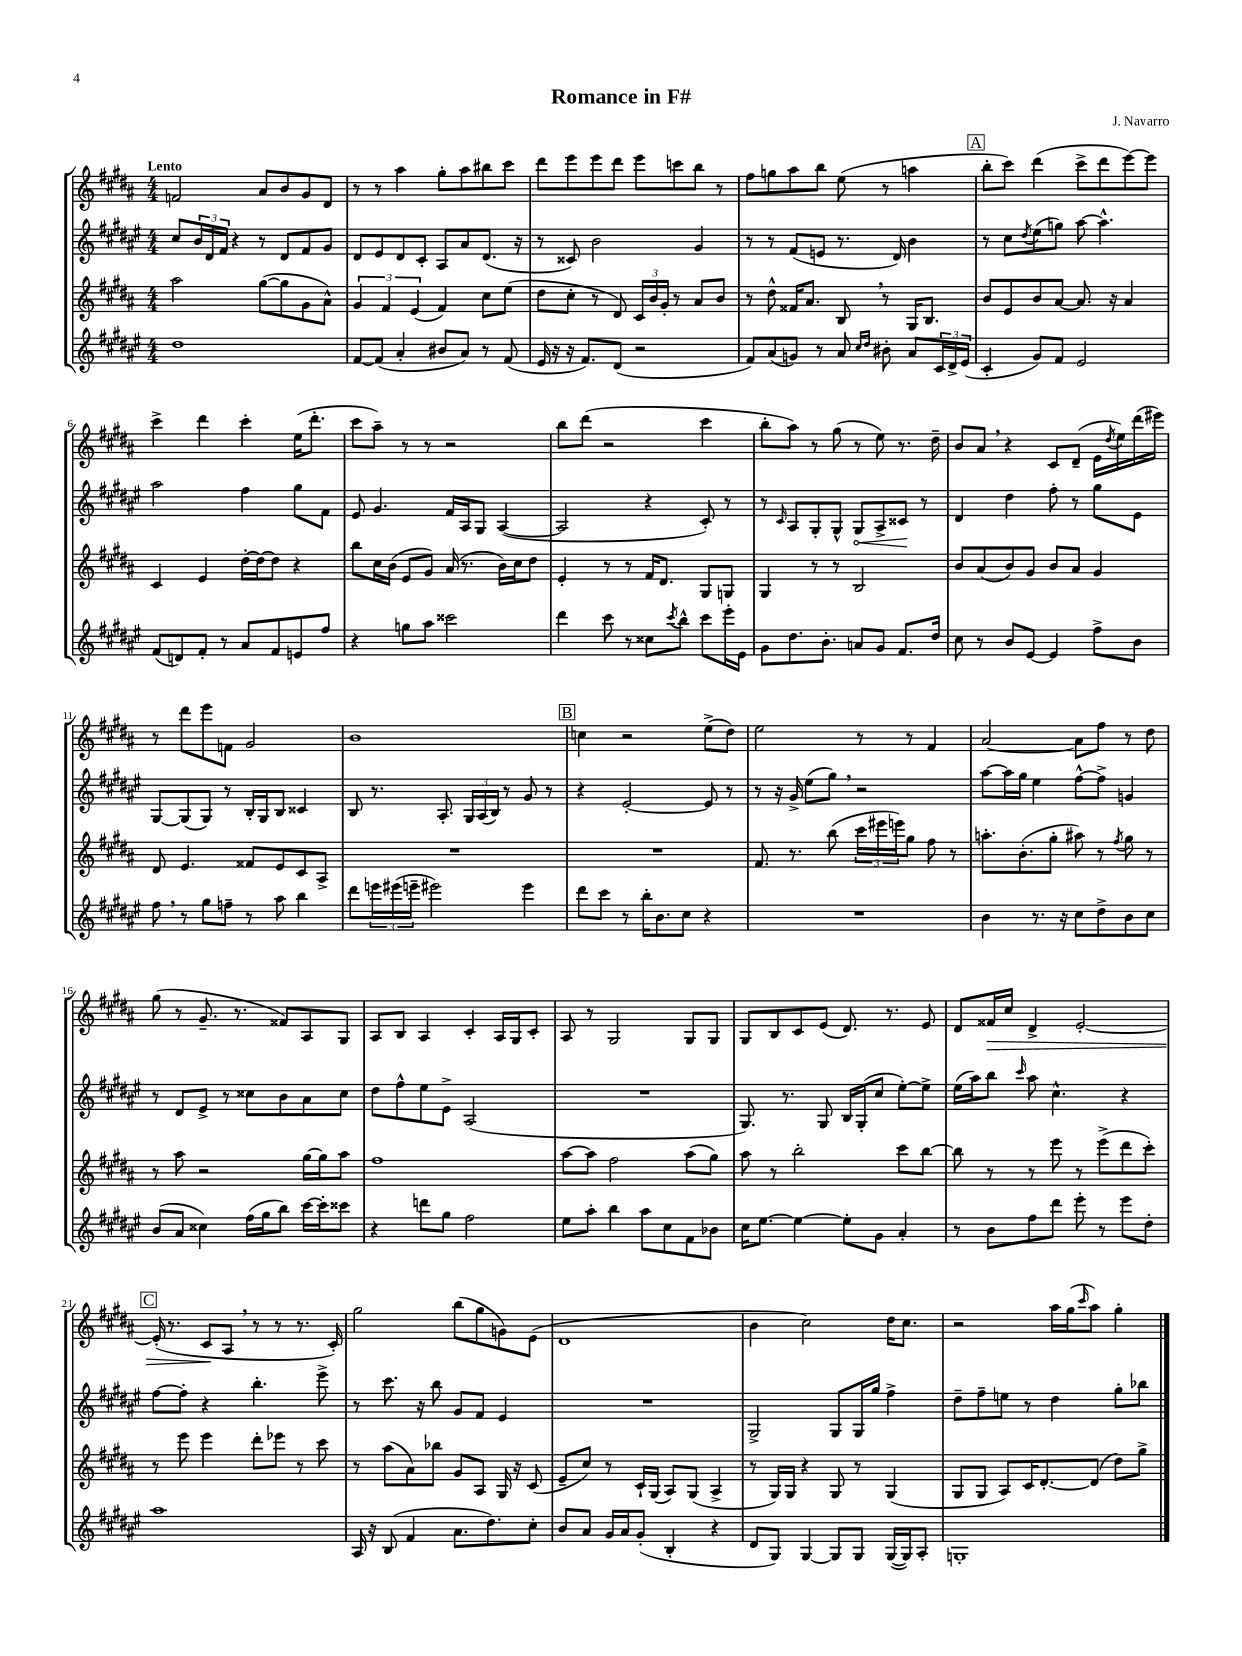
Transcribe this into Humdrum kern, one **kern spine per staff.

**kern	**kern	**kern	**kern
*staff4	*staff3	*staff2	*staff1
*clefG2	*clefG2	*clefG2	*clefG2
*k[f#c#g#d#a#e#]	*k[f#c#g#d#a#]	*k[f#c#g#d#a#e#]	*k[f#c#g#d#a#]
*M4/4	*M4/4	*M4/4	*M4/4
1dd#	2aa#\	8cc#/L	2f/
.	.	24b/L	.
.	.	24d#/	.
.	.	24f#/JJ	.
.	.	4r	.
.	([8gg#\L	8r	8a#/L
.	8gg#\]	8d#/L	8b/
.	8g#\	8f#/	8g#/
.	8a#^^\J)	8g#/J	8d#/J
=	=	=	=
[8f#/L	6g#/	8d#/L	8r
(8f#/]J	.	8e#/	8r
.	6f#/	.	.
4a#'/	.	8d#/	4aa#\
.	(6e/	.	.
.	.	8c#'/J	.
8b#/L	4f#/)	8A#/L	8gg#'\L
8a#/J)	.	8a#/	8aa#\
8r	8cc#\L	(8.d#/J	8bb#\
(8f#/	(8ee\J	.	8ccc#\J
.	.	16r	.
=	=	=	=
16e#/	8dd#\L	8r	8ddd#\L
16r	.	.	.
16r	8cc#'\J	8c##/)	8eee\
8.f#/L)	.	.	.
.	8r	2b\	8eee\
(8d#/J	8d#/)	.	8ddd#\J
2r	24c#/LL	.	8eee\L
.	24b/	.	.
.	24g#'/JJ	.	.
.	8r	.	8ccc\
.	8a#/L	4g#/	8bb\J
.	8b/J	.	8r
=	=	=	=
8f#/L)	8r	8r	8ff#\L
(8a#/	8dd#^^\	8r	8gg\
8g/J)	16f##/LK	(8f#/L	8aa#\
.	8.a#/J	.	.
8r	.	8e/J	8bb\J
8a#/	8B/	8.r	(8ee\
16qqcc#/LL	.	.	.
16qqdd#/JJ	.	.	.
8b#'\	8r	.	8r
.	.	16d#/)	.
8a#/L	16G#/LK	4b\	4aa\
.	8.B/J	.	.
24c#/L	.	.	.
24d#^/	.	.	.
(24e#/JJ	.	.	.
=	=	=	=
4c#'/	8b/L	8r	8bb'\L
.	8e/	8cc#\L	8ccc#\J)
.	.	8qdd#/	.
8g#/L)	8b/	(8ee#\	(4ddd#\
8f#/J	[8a#/J	8gg\J)	.
2e#/	8.a#/]	[8aa#\	8ccc#^\L
.	.	4.aa#^^\]	8ddd#\
.	16r	.	.
.	4a#/	.	[8eee\)
.	.	.	8eee\]J
=	=	=	=
(8f#/L	4c#/	2aa#\	4ccc#^\
8d/)	.	.	.
8f#'/J	4e/	.	4ddd#\
8r	.	.	.
8a#/L	[16dd#'\LL	4ff#\	4ccc#'\
.	16dd#\_J	.	.
8f#/	8dd#\]J	.	.
8e/	4r	8gg#\L	(16ee\LK
.	.	.	8.ddd#'\J
8ff#/J	.	8f#\J	.
=	=	=	=
4r	8bb\L	8e#/	8ccc#\L
.	16cc#\L	4.g#/	8aa#~\J)
.	(16b\JJ	.	.
8gg\L	8e/L	.	8r
8aa#\J	8g#/J)	.	8r
2ccc##\	(16a#/	16f#/LL	2r
.	8.r	16A#/J	.
.	.	8G#/J	.
.	16b\LL)	([4A#/	.
.	16cc#\J	.	.
.	8dd#\J	.	.
=	=	=	=
4ddd#\	4e'/	2A#/]	8bb\L
.	.	.	(8ddd#\J
8ccc#\	8r	.	2r
8r	8r	.	.
8cc##\L	16f#/LK	4r	.
.	8.d#/J	.	.
8qccc#/	.	.	.
8bb^^\J	.	.	.
8ccc#\L	8G#/L	8c#'/)	4ccc#\
16eee#'\L	8G/J	8r	.
16e#\JJ	.	.	.
=	=	=	=
8g#\L	4G#/	8r	8bb'\L
.	.	16qqc#/	.
8.dd#\	.	8A#/L	8aa#\J)
.	8r	8G#'/	8r
8.b'\J	.	.	.
.	8r	8G#^^/J	(8gg#\
8a/L	2B/	8G#/L	8r
8g#/J	.	8A#^/	8ee\)
8.f#/L	.	8c##/J	8.r
.	.	8r	.
16dd#/Jk	.	.	16dd#~\
=	=	=	=
8cc#\	8b/L	4d#/	8b/L
8r	(8a#/	.	8a#/J
8b/L	8b/)	4dd#\	4r
[8e#/J	8g#/J	.	.
4e#/]	8b/L	8ff#'\	8c#/L
.	8a#/J	8r	(8d#~/J
8ff#^\L	4g#/	8gg#\L	16e\LL
.	.	.	8qdd#/
.	.	.	16ee\)
8b\J	.	8e#\J	(16ddd#\
.	.	.	16eee#\JJ)
=	=	=	=
8ff#\	8d#/	[8G#/L	8r
8r	4.e/	(8G#/]	8ddd#\L
8gg#\L	.	8G#/J)	8eee\
8ff~\J	.	8r	8f\J
8r	8f##/L	16B'/LL	2g#/
.	.	16G#/J	.
8aa#\	8e/	8B/J	.
4bb\	8c#/	4c##/	.
.	8A#^/J	.	.
=	=	=	=
8ddd#\L	1r	8B/	1b
24eee\L	.	8.r	.
(24eee#\	.	.	.
24eee~\JJ	.	.	.
2eee#\)	.	.	.
.	.	8.A#'/	.
.	.	24G#/LL	.
.	.	(24A#/	.
.	.	24B/JJ)	.
.	.	8r	.
4eee#\	.	8g#/	.
.	.	8r	.
=	=	=	=
8ddd#\L	1r	4r	4cc\
8ccc#\J	.	.	.
8r	.	[2e#'/	2r
16bb'\LK	.	.	.
8.b\	.	.	.
8cc#\J	.	.	.
4r	.	8e#/]	(8ee^\L
.	.	8r	8dd#\J)
=	=	=	=
1r	8.f#/	8r	2ee\
.	.	16r	.
.	8.r	16g#^/	.
.	.	(8ee#\L	.
.	(8bb\	8gg#\J)	.
.	24ccc#\LL	2r	8r
.	24eee#\	.	.
.	24eee\J)	.	.
.	8gg#\J	.	8r
.	8ff#\	.	4f#/
.	8r	.	.
=	=	=	=
4b\	8.aa'\L	[8aa#\L	[2a#/
.	.	16aa#\]L	.
.	(8.b'\	16gg#\JJ	.
8.r	.	4ee#\	.
.	8gg#'\J	.	.
16r	.	.	.
8cc#\L	8aa#\)	[8ff#^^\L	8a#\]L
8dd#^\	8r	8ff#^\]J	8ff#\J
.	8qff#/	.	.
8b\	8gg#\	4g/	8r
8cc#\J	8r	.	8dd#\
=	=	=	=
(8b/L	8r	8r	(8gg#\
8a#/J	8aa#\	8d#/L	8r
4cc##\)	2r	8e#^/J	8.g#~/
.	.	8r	.
.	.	.	8.r
(16ff#\LL	.	8cc##\L	.
16gg#\J	.	.	.
8bb\J)	.	8b\	8f##/L)
[16ccc#\LL	[16gg#\LL	8a#\	8A#/
16ccc#'\]J	16gg#\]J	.	.
8ccc##\J	8aa#\J	8cc##\J	8G#/J
=	=	=	=
4r	1ff#	8dd#\L	8A#/L
.	.	8ff#^^\	8B/J
8ddd\L	.	8ee#\	4A#/
8gg#\J	.	8e#^\J	.
2ff#\	.	(2A#/	4c#'/
.	.	.	16A#/LL
.	.	.	16G#/J
.	.	.	8c#'/J
=	=	=	=
8ee#\L	[8aa#\L	1r	8A#/
8aa#'\J	8aa#\]J	.	8r
4bb\	2ff#\	.	2G#/
8aa#\L	.	.	.
8cc#\	.	.	.
8f#\	(8aa#\L	.	8G#/L
8b-\J	8gg#\J)	.	8G#/J
=	=	=	=
16cc#\LK	8aa#\	8.G#/)	8G#/L
[8.ee#\J	.	.	.
.	8r	.	8B/
.	.	8.r	.
4ee#\_	2bb'\	.	8c#/
.	.	8G#/	(8e/J
8ee#'\]L	.	16B/LL	8.d#/)
.	.	(16G#'/J	.
8g#\J	.	8cc#/J	.
.	.	.	8.r
4a#'/	8ccc#\L	[8ee#'\L)	.
.	[8bb\J	8ee#^\]J	8e/
=	=	=	=
8r	8bb\]	(16ee#\LL	8d#/L
.	.	16aa#\J)	.
8b\L	8r	8bb\J	16f##/L
.	.	.	16cc#/JJ
.	.	16qqccc#/	.
8ff#\	8r	8aa#\	4d#^/
8ddd#\J	8eee\	4.cc#^^\	.
8eee#'\	8r	.	[2e'/
8r	(8eee^\L	.	.
8eee#\L	8ddd#\	4r	.
8dd#'\J	8ccc#'\J)	.	.
=	=	=	=
1aa#	8r	[8ff#\L	(16e'/]
.	.	.	8.r
.	8eee\	8ff#'\]J	.
.	4eee\	4r	8c#/L
.	.	.	8A#/J
.	8ddd#'\L	4.bb'\	8r
.	8eee-\J	.	8r
.	8r	.	8.r
.	8ccc#\	8eee#^\	.
.	.	.	16c#'/)
=	=	=	=
16A#/	8r	8r	2gg#\
16r	.	.	.
(8B/	(8aa#\L	8.ccc#\	.
4f#/	8a#\)	.	.
.	.	16r	.
.	8bb-\J	8bb\	.
8.a#\L	8g#/L	8g#/L	(8bb\L
.	8A#/J	8f#/J	8gg#\
8.dd#\)	.	.	.
.	16G#/	4e#/	8g\)
.	16r	.	.
8cc#'\J	(8c#/	.	(8e\J
=	=	=	=
8b/L	8e~/L	1r	1d#
8a#/J	8cc#/J)	.	.
16g#/LL	8r	.	.
16a#/J	.	.	.
(8g#'/J	16c#`/LL	.	.
.	(16G#/JJ	.	.
4B'/	8A#/L)	.	.
.	(8G#/J	.	.
4r	4A#^/	.	.
=	=	=	=
8d#/L	8r	2G#^/	4b\
8G#/J)	16G#/LL)	.	.
.	16G#/JJ	.	.
[4G#/	4r	.	2cc#\)
8G#/]L	8G#/	8G#/L	.
8G#/J	8r	16G#/L	.
.	.	16gg#/JJ	.
([16G#/LL	(4G#/	4ff#^\	16dd#\LK
16G#/]J)	.	.	8.cc#\J
8A#'/J	.	.	.
=	=	=	=
1G'	8G#/L	8dd#~\L	2r
.	8G#/J	8ff#~\	.
.	8A#/L)	8ee\J	.
.	16c#/K	8r	.
.	[8.d#'/	.	.
.	.	4dd#\	16aa#\LL
.	.	.	(16gg#\J
.	.	.	16qqccc#/
.	(8d#/]J	.	8aa#\J)
.	8dd#\L)	8gg#'\L	4gg#'\
.	8gg#^\J	8bb-\J	.
==	==	==	==
*-	*-	*-	*-
